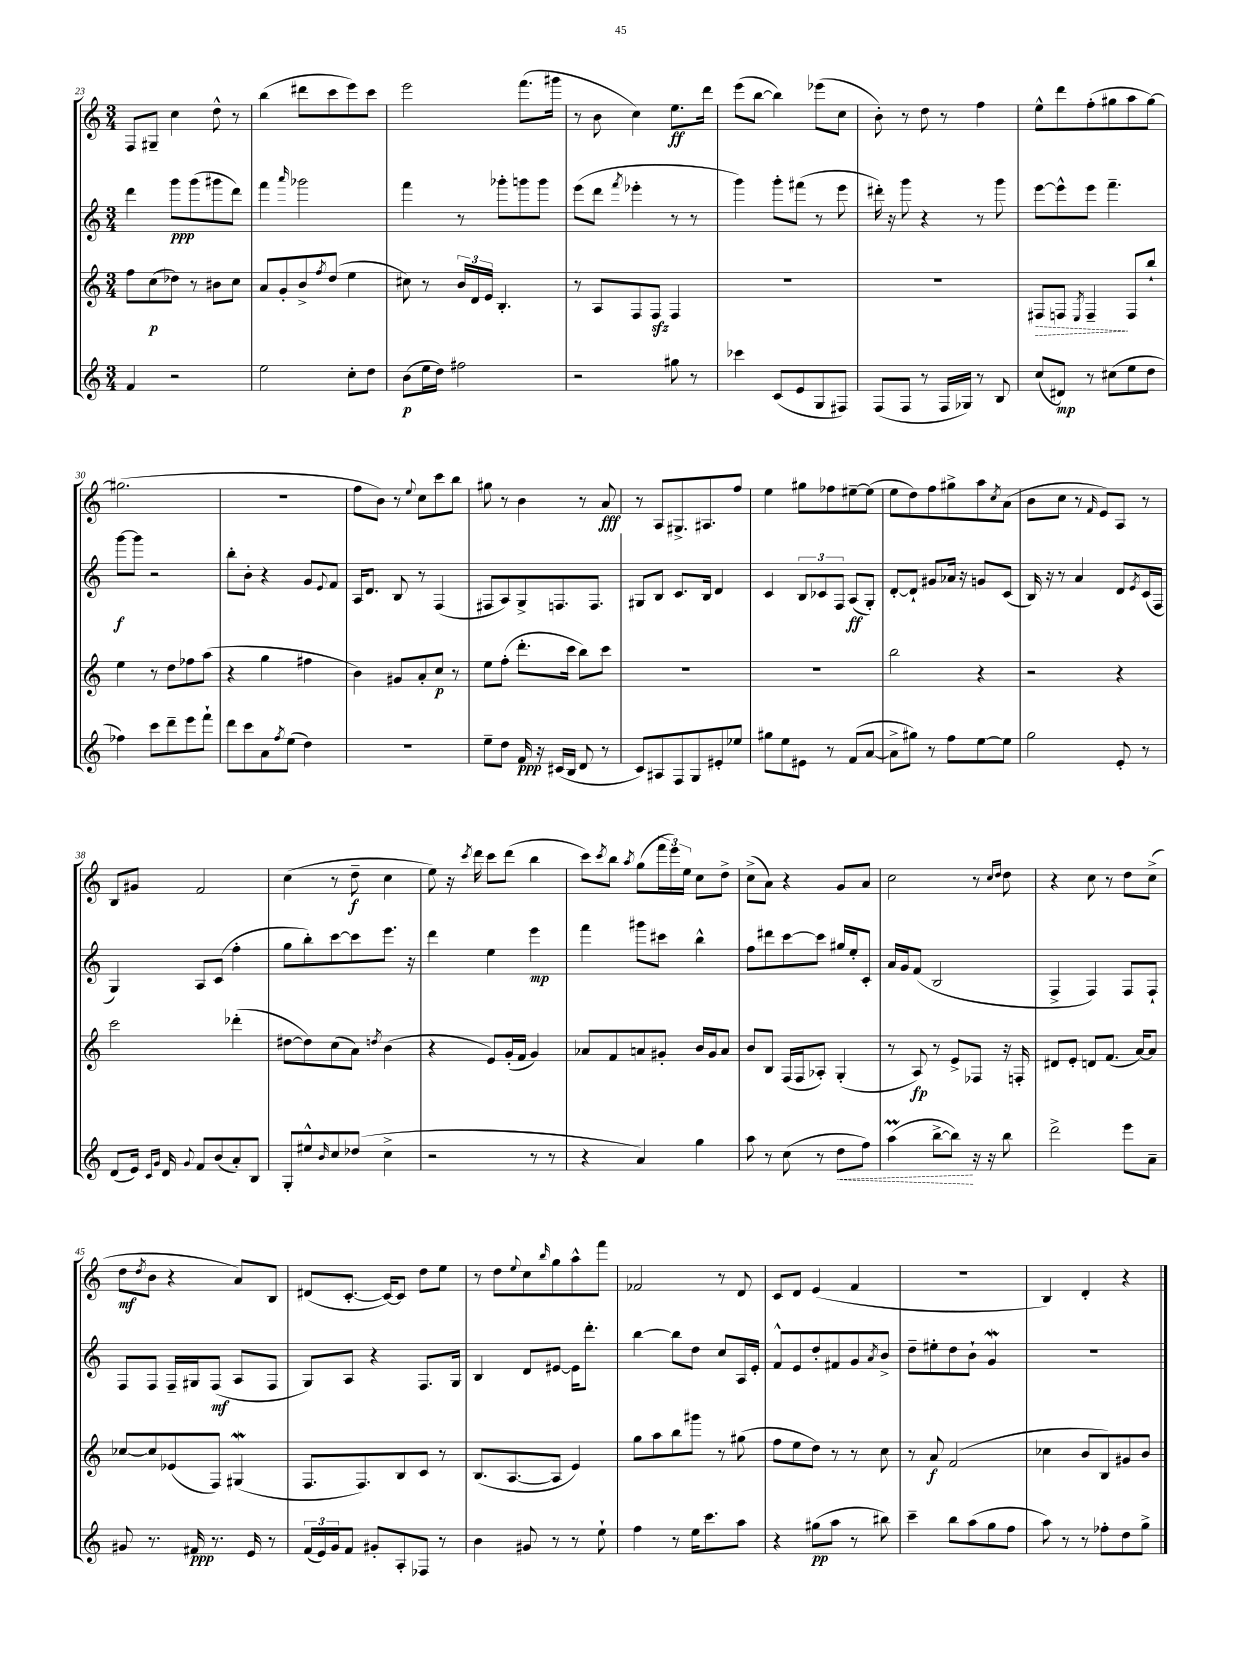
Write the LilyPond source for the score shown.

<<
\new StaffGroup <<
\new Staff = "s0" {
    \clef treble \key c \major \numericTimeSignature \time 3/4
    f8 gis8-- c''4 d''8-^ r8 |
    b''4( dis'''8 c'''8 e'''8) c'''8 |
    e'''2 f'''8.( gis'''16 |
    r8 b'8 c''4) e''8.\ff d'''16 |
    e'''8( b''8~ b''4) ees'''8( c''8 |
    b'8-.) r8 d''8 r8 f''4 |
    e''8-^ d'''8 f''8-.( gis''8 a''8 gis''8~) |
    gis''2.( |
    R2. |
    f''8 b'8) r8 \appoggiatura { e''8 } c''8 c'''8 b''8 |
    gis''8 r8 b'4 r8 a'8\fff |
    r8 a8 gis8.-> ais8. f''8 |
    e''4 gis''8 fes''8 eis''8~-- eis''8( |
    e''8 d''8) f''8 gis''8-> a''8 \acciaccatura { c''8 } a'8( |
    b'8 c''8 r8 \grace { f'16 } e'8) a8 r8 |
    b8 gis'8 f'2 |
    c''4( r8 d''8--\f c''4 |
    e''8) r16 \acciaccatura { c'''8 } d'''16 c'''8 d'''8( b''4 |
    c'''8) \acciaccatura { c'''8 } b''8 \acciaccatura { a''8 } g''8( \tuplet 3/2 { f'''16 e'''16) e''16 } c''8 d''8-> |
    c''8->( a'8) r4 g'8 a'8 |
    c''2 r8 \grace { c''16 d''16 } d''8 |
    r4 c''8 r8 d''8 c''8->( |
    d''8\mf \acciaccatura { d''8 } b'8 r4 a'8) b8 |
    dis'8( c'8.~-. c'16~) c'8 d''8 e''8 |
    r8 d''8 \appoggiatura { e''8 } c''8 \grace { b''16 } g''8 a''8-^ f'''8 |
    fes'2 r8 d'8 |
    c'8 d'8 e'4( f'4 |
    R2. |
    b4) d'4-. r4 \bar "|." |
}
\new Staff = "s1" {
    \clef treble \key c \major \numericTimeSignature \time 3/4
    d'''4 g'''8\ppp g'''8( gis'''8 d'''8) |
    f'''4 \grace { a'''16 } ges'''2 |
    f'''4 r8 ges'''8-. g'''8 g'''8 |
    e'''8( d'''8 \acciaccatura { f'''8 } ees'''4-. r8 r8 |
    g'''4) g'''8-. fis'''8( r8 e'''8 |
    dis'''16-.) r16 g'''8 r4 r8 g'''8 |
    e'''8~ e'''8-^ e'''8 f'''4.-- |
    g'''8~\f g'''8 r2 |
    b''8-. b'8-. r4 g'8 \appoggiatura { e'8 } f'8 |
    a16 d'8. b8 r8 f4( |
    fis8 a8) g8-> f8. f8. |
    gis8 b8 c'8. b16 d'4 |
    c'4 \tuplet 3/2 { b8 ces'8 f8 } a8\ff( g8-.) |
    d'8~-. d'8-! gis'8 aes'16 r16 g'8 c'8( |
    b16) r16 r8 a'4 d'8 \acciaccatura { e'8 } c'16( f16 |
    g4) a8 c'8( f''4-. |
    g''8 b''8-.) c'''8~ c'''8 e'''8. r16 |
    d'''4 e''4 e'''4\mp |
    f'''4 gis'''8 cis'''8 b''4-^ |
    f''8 dis'''8 c'''8~ c'''8 gis''16 e''16-. c'8-. |
    a'16 g'16 f'8( b2 |
    f4-> f4) f8 f8-! |
    f8 f8 f16-- gis16 f8\mf( a8 f8 |
    g8) a8 r4 f8. g16 |
    b4 d'8 eis'8~ eis'16 d'''8.-. |
    b''4~ b''8 d''8 c''8 a16 e'16-. |
    f'8-^ e'8 d''8-. fis'8 g'8 \acciaccatura { a'8 } b'8-> |
    d''8-- eis''8-. d''8 b'8-! g'4\mordent |
    R2. \bar "|." |
}
\new Staff = "s2" {
    \clef treble \key c \major \numericTimeSignature \time 3/4
    f''8 c''8\p( des''8) r8 bis'8 c''8 |
    a'8 g'8-. b'8-> \acciaccatura { f''8 } d''8( e''4 |
    cis''8) r8 \tuplet 3/2 { b'16 d'16 e'16 } b4.-. |
    r8 a8 f8 f8\sfz f4 |
    R2. |
    R2. |
    \once \override Hairpin.style = #'dashed-line fis8\> f8 \acciaccatura { e8 } f4--\! f8 b''8-! |
    e''4 r8 d''8 fes''8 a''8( |
    r4 g''4 fis''4 |
    b'4) gis'8 a'8-. c''8\p r8 |
    e''8 f''8-.( d'''8.-. c'''16 b''8) c'''8 |
    R2. |
    R2. |
    b''2 r4 |
    r2 r4 |
    c'''2 des'''4-.( |
    dis''8~ dis''8) c''8( a'8) \acciaccatura { d''8 } b'4( |
    r4 e'8) g'16-.( f'16 g'4) |
    aes'8 f'8 a'8 gis'8-. b'16 gis'16 a'8 |
    b'8 b8 f16( f16 aes8-.) g4-.( |
    r8 a8\fp) r8 e'8-> fes8 r16 f16-. |
    dis'8 e'8-. d'8 f'8.( a'16~) a'8 |
    ces''8~ ces''8 ees'8( f8) gis4\mordent( |
    f8. f8.) b8 c'8 r8 |
    b8.( a8.~ a8 e'4) |
    g''8 a''8 b''8 gis'''8 r8 gis''8( |
    f''8 e''8 d''8) r8 r8 c''8 |
    r8 a'8\f f'2( |
    ces''4 b'8 b8) gis'8 b'8 \bar "|." |
}
\new Staff = "s3" {
    \clef treble \key c \major \numericTimeSignature \time 3/4
    f'4 r2 |
    e''2 c''8-. d''8 |
    b'8\p( e''16 d''16) fis''2 |
    r2 gis''8 r8 |
    ces'''4 c'8( e'8 g8 fis8) |
    f8( f8 r8 f16 ges16) r8 b8 |
    c''8( dis'8\mp) r8 cis''8( e''8 d''8 |
    fes''4) c'''8 d'''8-- e'''8 f'''8-! |
    d'''8 c'''8 a'8 \acciaccatura { f''8 } e''8( d''4) |
    R2. |
    e''8-- d''8 f'16\ppp r16 cis'16( b16 d'8 r8 |
    c'8) ais8 f8 g8 eis'8-. ees''8 |
    gis''8 e''8 eis'8 r8 f'8( a'8~ |
    a'8-> gis''8) r8 f''8 e''8~ e''8 |
    g''2 e'8-. r8 |
    d'8( e'16) \grace { c'16 g'16 } d'16 \appoggiatura { g'8 } f'8 b'8( a'8-.) b8 |
    g8-. eis''8-^ \grace { b'16 } c''8 des''8( c''4-> |
    r2 r8 r8 |
    r4 a'4) g''4 |
    a''8 r8 c''8( r8 \once \override Hairpin.style = #'dashed-line d''8\< f''8) |
    a''4\prall( b''8~-> b''8\!) r16 r16 b''8 |
    d'''2-> e'''8 a'8-- |
    gis'8 r8. fis'16\ppp r8. e'16 r8 |
    \tuplet 3/2 { f'16( e'16) g'16 } f'8 gis'8-. a8-. fes8 r8 |
    b'4 gis'8 r8 r8 e''8-! |
    f''4 r8 e''16 c'''8. a''8 |
    r4 gis''8\pp( a''8 r8 bis''8) |
    c'''4-- b''8 a''8( g''8 f''8 |
    a''8) r8 r8 fes''8-. d''8 g''8-> \bar "|." |
}
>>
>>
\layout { \context { \Score currentBarNumber = #23 } }
